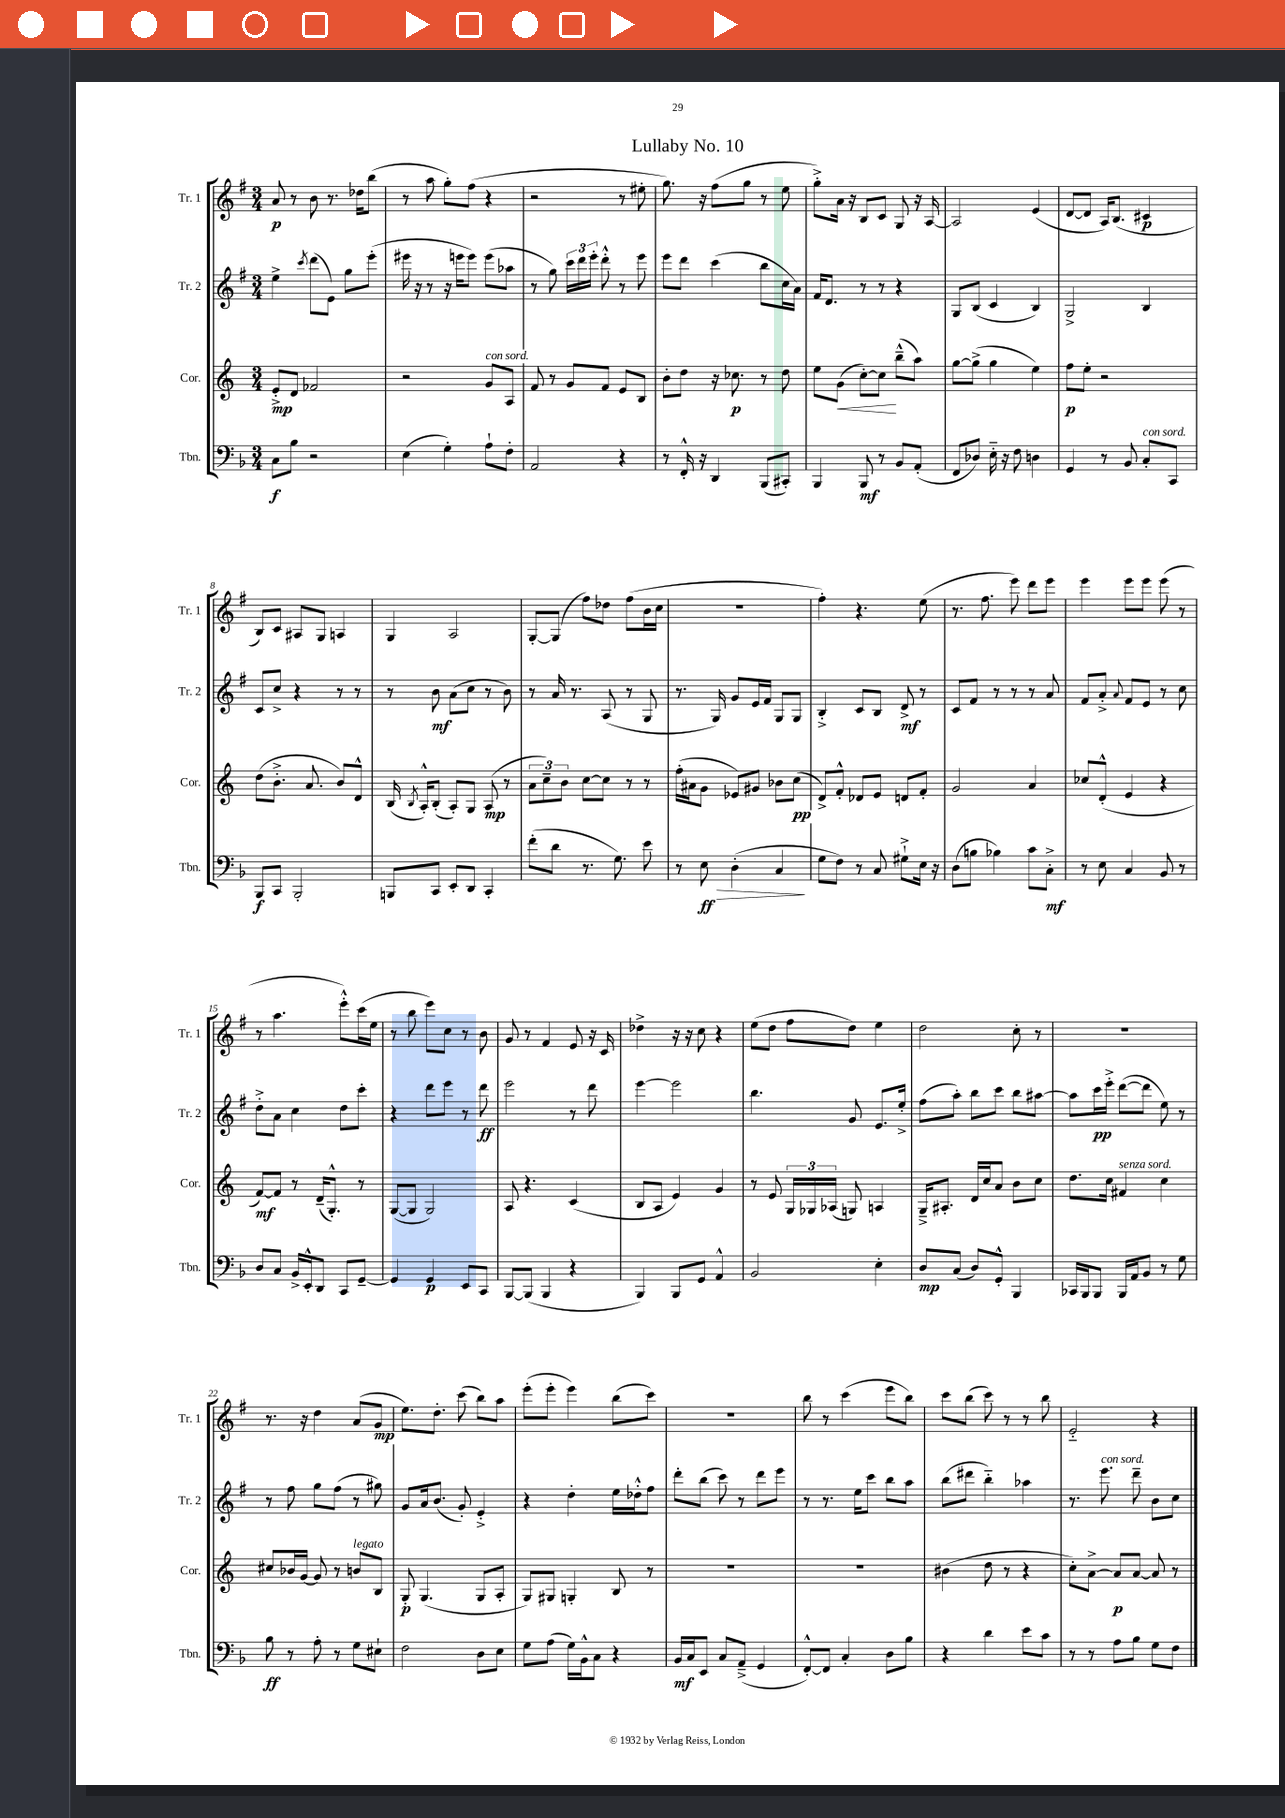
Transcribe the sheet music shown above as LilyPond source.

\header { title = "Lullaby No. 10" }
<<
\new StaffGroup <<
\new Staff = "s0" \with { instrumentName = "Tr. 1" shortInstrumentName = "Tr. 1" } {
    \clef treble \key g \major \numericTimeSignature \time 3/4
    \autoBeamOff a'8\p r8 b'8 r8. des''16[ b''8]( |
    r8 a''8 g''8[-.) fis''8]( r4 |
    r2 r8 eis''8-. |
    g''8.) r16 fis''8[( g''8] r8 e''8 |
    g''8[-.->) a'16] r16 b8[ c'8] g8 r16 a16~ |
    a2 e'4( |
    d'8[~ d'8] a16[) b8.]( cis'4\p |
    b8[) c'8] ais8[ g8] a4 |
    g4 a2 |
    g8[~-. g8]( fis''8[) des''8] fis''8[( b'16 c''16] |
    R2. |
    fis''4-.) r4. e''8( |
    r8. fis''8. e'''8) d'''8[ e'''8] |
    e'''4 e'''8[ e'''8] e'''8( r8 |
    r8 a''4. e'''8[-.-^) c'''16( e''16] |
    r8 b''8 e'''8[) c''8] r8 b'8 |
    g'8 r8 fis'4 e'8 r16 c'16 |
    des''4-> r16 r16 c''8 r4 |
    e''8[( d''8] fis''8[ d''8]) e''4 |
    d''2 c''8-. r8 |
    R2. |
    r8. r16 d''4 a'8[( g'8]\mp |
    e''8.[) d''8.]-. c'''8( b''8[) a''8] |
    e'''8[-.( e'''8]-. e'''4) b''8[( c'''8]) |
    R2. |
    b''8 r8 c'''4( e'''8[ b''8]) |
    c'''8[ b''8]( c'''8) r8 r8 b''8 |
    e'2-_ r4 \bar "|." |
}
\new Staff = "s1" \with { instrumentName = "Tr. 2" shortInstrumentName = "Tr. 2" } {
    \clef treble \key g \major \numericTimeSignature \time 3/4
    \autoBeamOff e''4-> \acciaccatura { c'''8 } d'''8[( e'8]) g''8[ e'''8]-.( |
    eis'''16 r16 r8 r16 e'''16[ e'''8]) e'''8[( aes''8] |
    r8 g''8) \tuplet 3/2 { c'''16[ d'''16 e'''16]-. } d'''8-.-^ r8 e'''8 |
    e'''8[ d'''8] c'''4( b''8[ c''16 a'16]) |
    fis'16[ d'8.] r8 r8 r4 |
    g8[ b8]( c'4 b4) |
    g2-> b4 |
    c'8[ c''8]-> r4 r8 r8 |
    r8 b'8\mf a'8[( c''8] r8 b'8) |
    r8 a'16 r8. a8( r8 g8 |
    r8. g16) g'8[ e'16 fis'16] g8[ g8] |
    b4-.-> c'8[ b8] d'8->\mf r8 |
    c'8[ fis'8] r8 r8 r8 a'8 |
    fis'8[ a'8]-.-> \appoggiatura { a'8 } fis'8[ e'8] r8 c''8 |
    d''8[-.-> a'8] c''4 d''8[ c'''8]-. |
    r4 d'''8[ e'''8] r8 d'''8\ff |
    e'''2 r8 d'''8 |
    e'''4~ e'''2 |
    b''4. g'8 e'8.[ e''16]-.-> |
    fis''8[( a''8]-.) b''8[ c'''8] b''8[ ais''8]~ |
    ais''8[ c'''16\pp e'''16]-.-> d'''8[~( d'''8] e''8) r8 |
    r8 fis''8 g''8[ fis''8]( r8 gis''8) |
    g'8[ a'16 b'8.]( g'8-.) e'4-.-> |
    r4 d''4-. e''16[ des''16-.-^ fis''8] |
    d'''8[-. b''8]( c'''8) r8 d'''8[ e'''8] |
    r8 r8. e''16[ c'''8] b''8[ a''8] |
    b''8[( dis'''8] b''4-_) aes''4 |
    r8. e'''8.^\markup { \italic "con sord." } d'''8-- b'8[ c''8] \bar "|." |
}
\new Staff = "s2" \with { instrumentName = "Cor." shortInstrumentName = "Cor." } {
    \clef treble \key c \major \numericTimeSignature \time 3/4
    \autoBeamOff e'8[-.->\mp d'8] fes'2 |
    r2 g'8[^\markup { \italic "con sord." } a8] |
    f'8 r8 g'8[ f'8] e'8[ b8] |
    b'8[-. d''8] r16 ces''8.\p r8 d''8 |
    e''8[ g'8]\<( c''8[~-.) c''8]\! b''8[---^( a''8]) |
    g''8[~ g''8]->( g''4 e''4) |
    f''8[\p e''8]-. r2 |
    d''8[( b'8.]-.-> a'8. b'8[) d'8]-^ |
    b16( \acciaccatura { b8 } a16[-.-^) b8]-.( a8[-.) g8] a8\mp( r8 |
    \tuplet 3/2 { a'8[ c''8--) b'8] } c''8[~ c''8] r8 r8 |
    f''16[-.( ais'16 g'8] ees'8[) gis'8] bes'8[ c''8]\pp( |
    d'8[->) f'8]-.-^ des'8[ e'8] d'8[ f'8]-. |
    g'2 a'4 |
    ces''8[ d'8]-.-^( e'4 r4 |
    f'8[~\mf) f'8] r8 d'16[--( g8.]-.-^) r8 |
    g8[~( g8] g2) |
    a8 r4. c'4( |
    b8[ a8] e'4) g'4 |
    r8 e'8 \tuplet 3/2 { g16[ ges16 aes16]( } g8) a4 |
    g16[---> ais8.]-. d'16[ c''16 a'8] b'8[ c''8] |
    d''8.[ c''16] fis'4^\markup { \italic "senza sord." } c''4 |
    cis''8[ bes'16 g'16]~ g'8 r8 b'8[^\markup { \italic "legato" } b8] |
    g8-.\p g4.( g8[ a8]-. |
    g8[) gis8] g4-. b8 r8 |
    R2. |
    R2. |
    bis'4( d''8 r8 r4 |
    c''8[-.) a'8]~-> a'8[\p a'8]~ a'8 r8 \bar "|." |
}
\new Staff = "s3" \with { instrumentName = "Tbn." shortInstrumentName = "Tbn." } {
    \clef bass \key f \major \numericTimeSignature \time 3/4
    \autoBeamOff c8[\f bes8] r2 |
    e4( g4-.) a8[-! f8]-. |
    a,2 r4 |
    r8 f,16-.-^ r16 d,4 bes,,8[( cis,8]-.) |
    bes,,4 bes,,8\mf r8 bes,8[ a,8]-.( |
    f,8[ des8]) e16-_ r16 f8 d4 |
    g,4 r8 bes,8 c8[-.^\markup { \italic "con sord." } c,8] |
    bes,,8[\f c,8] bes,,2-. |
    b,,8[ c,8] e,8[-. d,8] c,4-. |
    f'8[-.( d'8] r8. g8.) e'8 |
    r8 e8\ff\> d4-.( c4\! |
    g8[ f8]) r8 c8 gis8[-!-> e16] r16 |
    d8[( b8] bes4) c'8[ c8]-.->\mf |
    r8 e8 c4 bes,8 r8 |
    d8[ c8] bes,16[-> e,16-.-^ d,8] c,8[ g,8]~-- |
    g,4 g,4\p e,8[ c,8] |
    bes,,8[~ bes,,8]( bes,,4 r4 |
    bes,,4) bes,,8[ g,8] a,4-^ |
    bes,2 e4-. |
    d8[\mp c8]( d8[) g,8]-.-^ bes,,4 |
    ces,16[ bes,,16 bes,,8] bes,,16[ a,16 bes,8] r8 g8 |
    bes8\ff r8 a8-. r8 g8[ eis8]-! |
    f2 d8[ e8] |
    g8[ a8]( g16[) bes,16-^ c8] r4 |
    bes,16[\mf c16 e,8] c8[ a,8]--->( g,4 |
    f,8[~-.-^) f,8] c4-. d8[ bes8] |
    r4 d'4 e'8[ c'8] |
    r8 r8 a8[ bes8] g8[ f8] \bar "|." |
}
>>
>>
